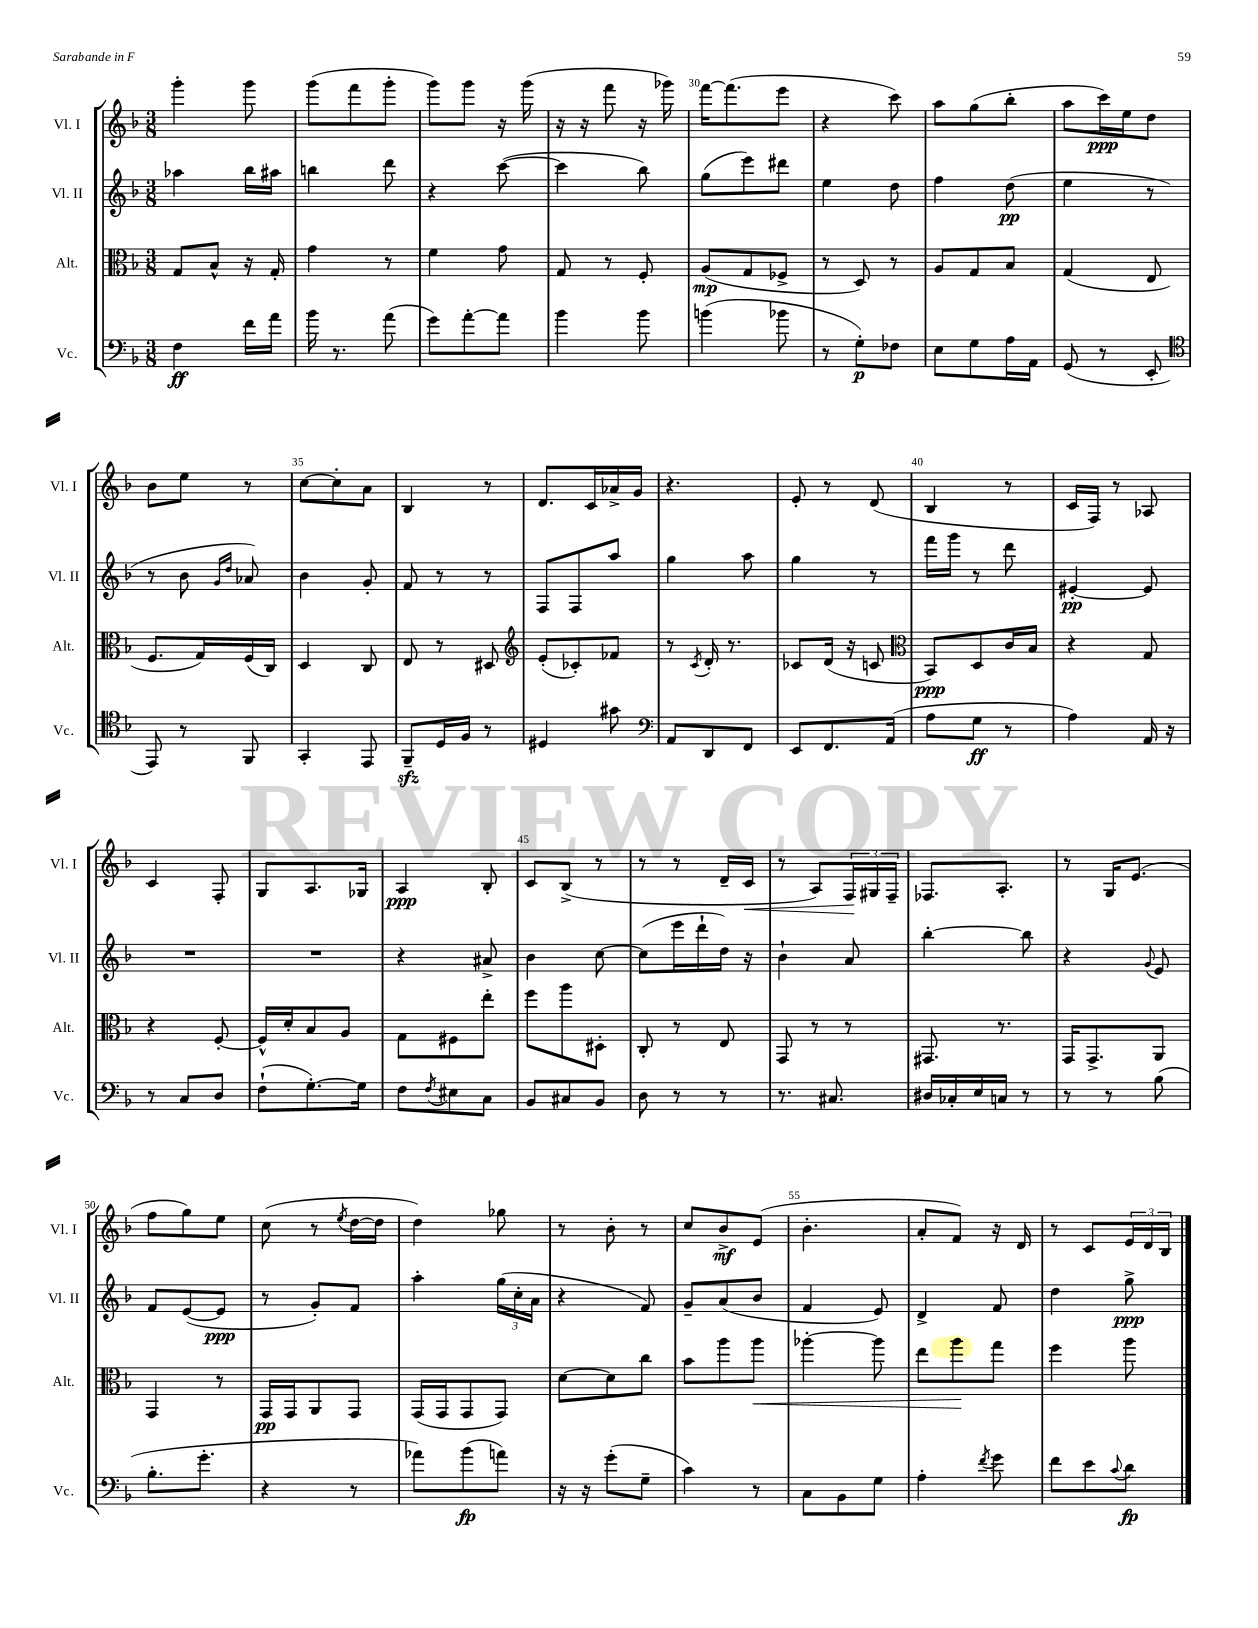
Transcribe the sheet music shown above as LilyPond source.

<<
\new StaffGroup <<
\new Staff = "s0" \with { instrumentName = "Vl. I" shortInstrumentName = "Vl. I" } {
    \clef treble \key f \major \numericTimeSignature \time 3/8
    g'''4-. g'''8 |
    g'''8( f'''8 g'''8-. |
    g'''8) g'''8 r16 g'''16( |
    r16 r16 f'''8 r16 ges'''16) |
    f'''16~ f'''8.( e'''8 |
    r4 c'''8) |
    a''8 g''8( bes''8-. |
    a''8 c'''16\ppp) e''16 d''8 |
    bes'8 e''8 r8 |
    c''8~ c''8-. a'8 |
    bes4 r8 |
    d'8. c'16 aes'16-> g'16 |
    r4. |
    e'8-. r8 d'8( |
    bes4 r8 |
    c'16 f16) r8 aes8 |
    c'4 f8-. |
    g8 a8. ges16 |
    a4\ppp bes8-. |
    c'8 bes8->( r8 |
    r8 r8 d'16-- c'16\< |
    r8 a8) \tuplet 3/2 { f16\! gis16 f16-- } |
    fes8. a8.-. |
    r8 g16 e'8.( |
    f''8 g''8) e''8 |
    c''8( r8 \acciaccatura { e''8 } d''16~ d''16 |
    d''4) ges''8 |
    r8 bes'8-. r8 |
    c''8 bes'8->\mf e'8( |
    bes'4.-. |
    a'8-. f'8) r16 d'16 |
    r8 c'8 \tuplet 3/2 { e'16 d'16 bes16 } \bar "|." |
}
\new Staff = "s1" \with { instrumentName = "Vl. II" shortInstrumentName = "Vl. II" } {
    \clef treble \key f \major \numericTimeSignature \time 3/8
    aes''4 bes''16 ais''16 |
    b''4 d'''8 |
    r4 c'''8~( |
    c'''4 bes''8) |
    g''8( e'''8) dis'''8 |
    e''4 d''8 |
    f''4 d''8\pp( |
    e''4 r8 |
    r8 bes'8 \grace { g'16 d''16 } aes'8) |
    bes'4 g'8-. |
    f'8 r8 r8 |
    f8 f8 a''8 |
    g''4 a''8 |
    g''4 r8 |
    f'''16 g'''16 r8 d'''8 |
    eis'4~-.\pp eis'8 |
    R4. |
    R4. |
    r4 ais'8-> |
    bes'4 c''8~ |
    c''8( e'''16 d'''16-! d''16) r16 |
    bes'4-! a'8 |
    bes''4~-. bes''8 |
    r4 \appoggiatura { g'8 } e'8 |
    f'8 e'8~( e'8\ppp |
    r8 g'8-.) f'8 |
    a''4-. \tuplet 3/2 { g''16( c''16-. a'16 } |
    r4 f'8) |
    g'8-- a'8( bes'8 |
    f'4 e'8) |
    d'4-> f'8 |
    d''4 g''8->\ppp \bar "|." |
}
\new Staff = "s2" \with { instrumentName = "Alt." shortInstrumentName = "Alt." } {
    \clef alto \key f \major \numericTimeSignature \time 3/8
    g8 bes8-^ r16 g16-. |
    g'4 r8 |
    f'4 g'8 |
    g8 r8 f8-. |
    a8\mp( g8 fes8-> |
    r8 d8) r8 |
    a8 g8 bes8 |
    g4( e8 |
    f8. g16) f16( c16) |
    d4 c8 |
    e8 r8 dis8 |
    \clef treble e'8-.( ces'8-.) fes'8 |
    r8 \acciaccatura { c'8 } d'16-. r8. |
    ces'8 d'16( r16 c'8 |
    \clef alto bes,8\ppp) d8 c'16 bes16 |
    r4 g8 |
    r4 f8~-. |
    f16-^ d'16-. bes8 a8 |
    g8 fis8 e''8-. |
    f''8 a''8 dis8-. |
    c8-. r8 e8 |
    g,8 r8 r8 |
    gis,8. r8. |
    g,16 g,8.-> a,8 |
    g,4 r8 |
    g,16\pp g,16 a,8 g,8 |
    g,16( g,16 g,8 g,8) |
    d'8~ d'8 c''8 |
    bes'8 a''8 a''8\< |
    aes''4~-. aes''8 |
    e''8 a''8\! g''8 |
    f''4 a''8 \bar "|." |
}
\new Staff = "s3" \with { instrumentName = "Vc." shortInstrumentName = "Vc." } {
    \clef bass \key f \major \numericTimeSignature \time 3/8
    f4\ff f'16 a'16 |
    bes'16 r8. a'8( |
    g'8) a'8~-. a'8 |
    bes'4 bes'8 |
    b'4( bes'8 |
    r8 g8-.\p) fes8 |
    e8 g8 a16 a,16 |
    g,8( r8 e,8-. |
    \clef tenor e,8) r8 f,8 |
    g,4-. e,8 |
    f,8--\sfz d16 f16 r8 |
    dis4 gis'8 |
    \clef bass a,8 d,8 f,8 |
    e,8 f,8. a,16( |
    a8 g8\ff r8 |
    a4) a,16 r16 |
    r8 c8 d8 |
    f8-!( g8.~-.) g16 |
    f8 \acciaccatura { f8 } eis8 c8 |
    bes,8 cis8 bes,8 |
    d8 r8 r8 |
    r8. cis8. |
    dis16 ces16-. e16 c16 r8 |
    r8 r8 bes8( |
    bes8.-. g'8.-. |
    r4 r8 |
    aes'8) bes'8\fp( a'8) |
    r16 r16 g'8-.( g8-- |
    c'4) r8 |
    c8 bes,8 g8 |
    a4-. \acciaccatura { f'8 } g'8 |
    f'8 e'8 \appoggiatura { c'8 } d'8\fp \bar "|." |
}
>>
>>
\layout { \context { \Score currentBarNumber = #26 \override BarNumber.break-visibility = ##(#f #t #t) barNumberVisibility = #(every-nth-bar-number-visible 5) } }
